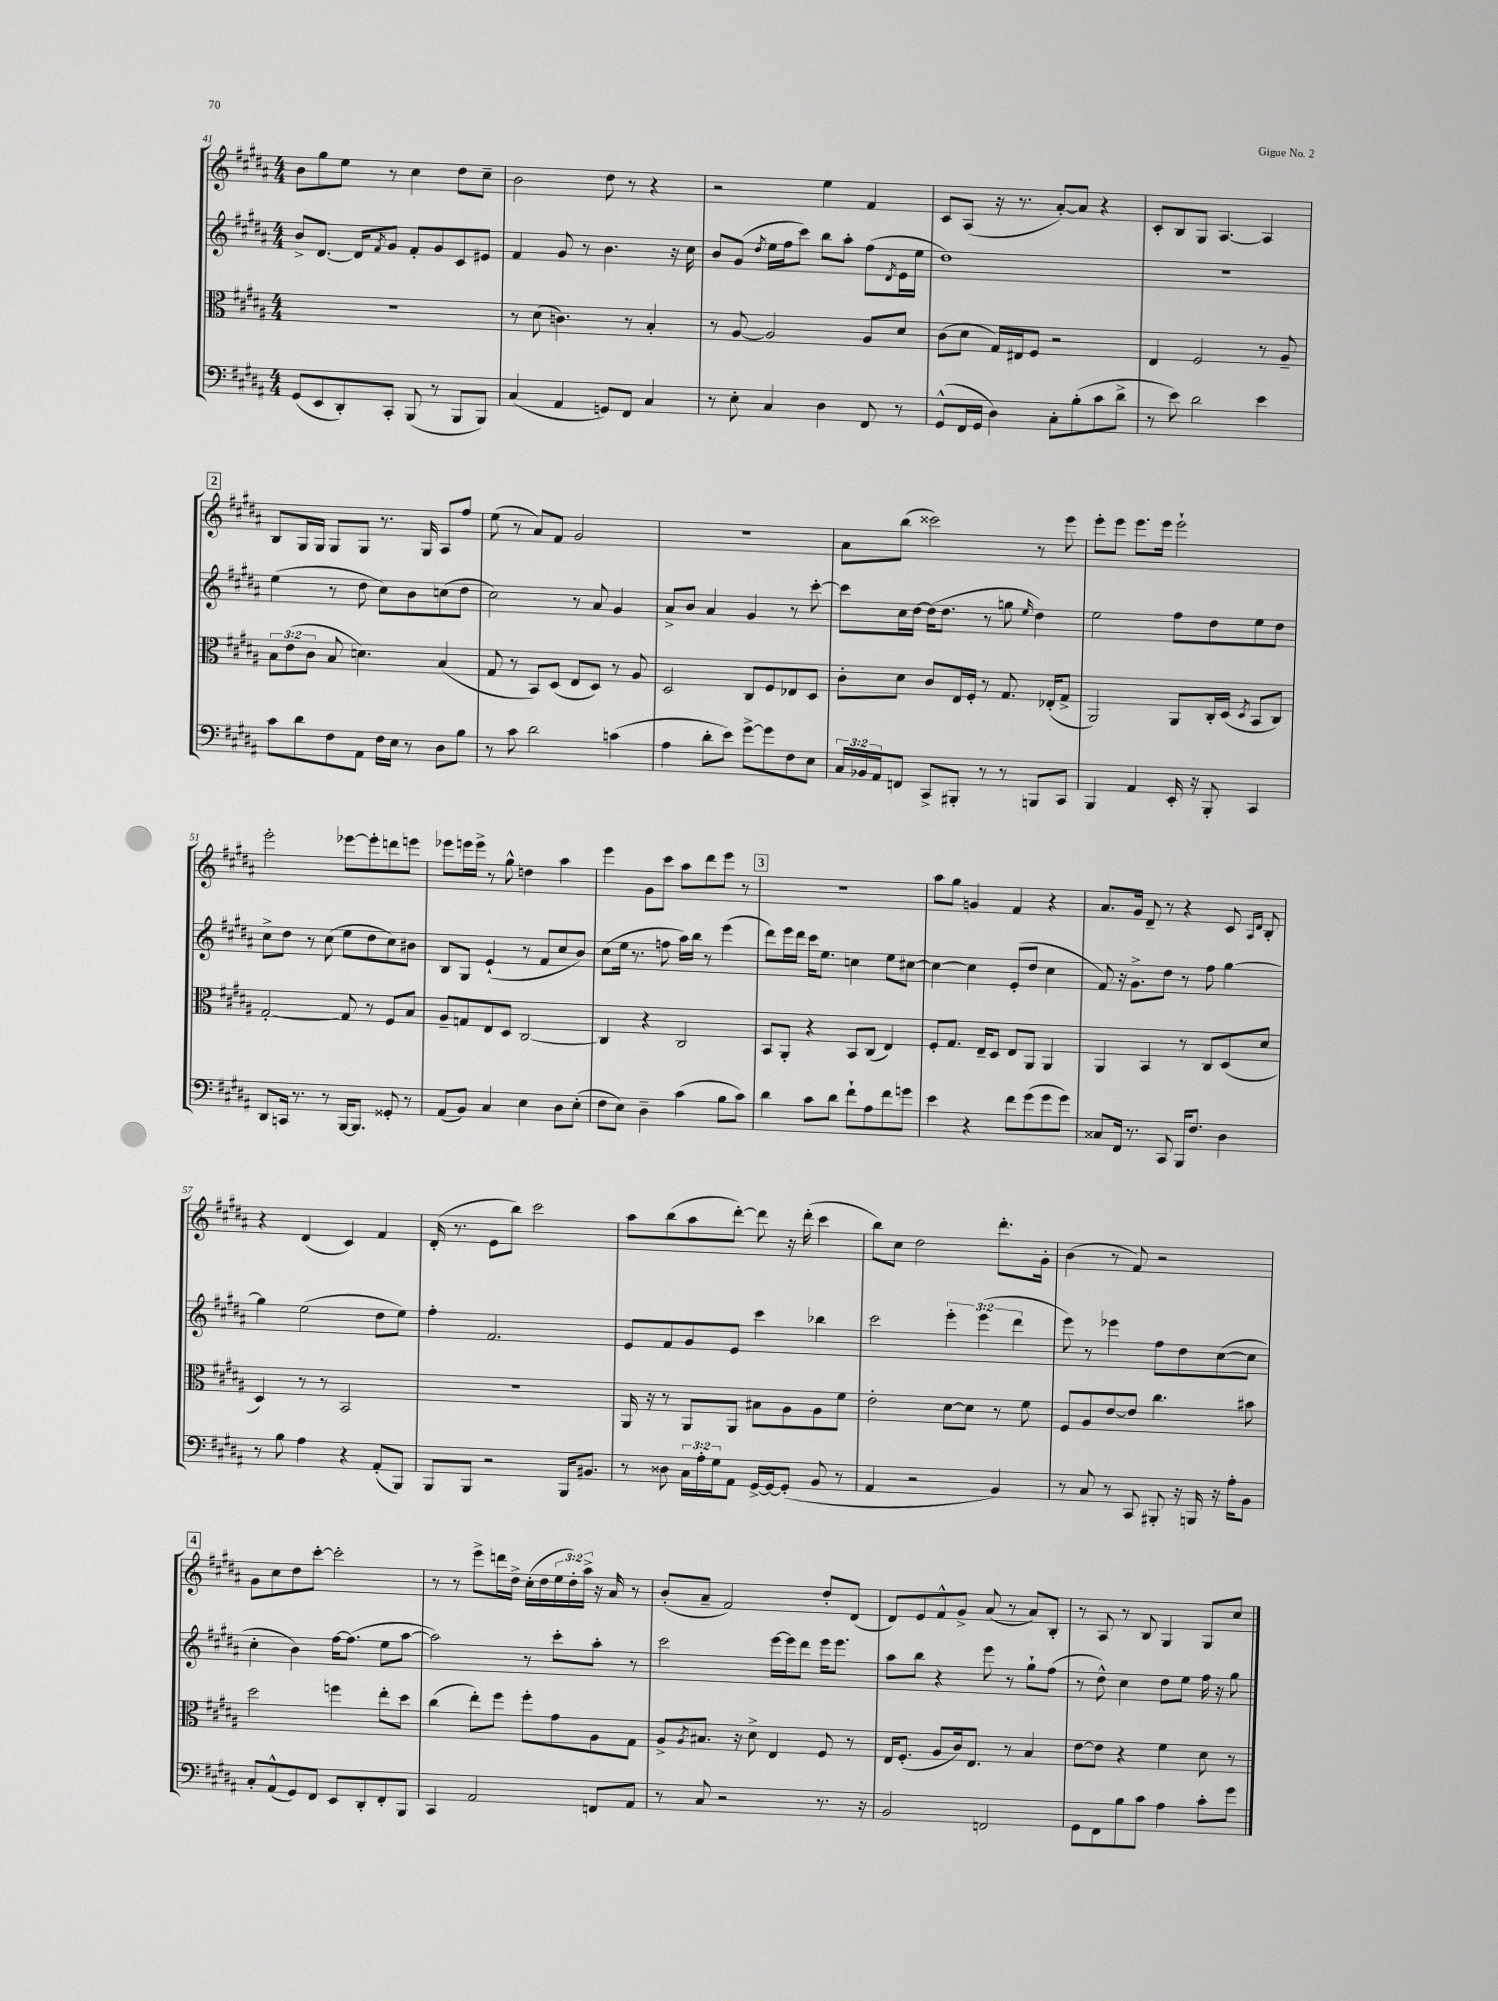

**kern	**kern	**kern	**kern
*part4	*part3	*part2	*part1
*staff4	*staff3	*staff2	*staff1
*clefF4	*clefC3	*clefG2	*clefG2
*k[f#c#g#d#a#]	*k[f#c#g#d#a#]	*k[f#c#g#d#a#]	*k[f#c#g#d#a#]
*M4/4	*M4/4	*M4/4	*M4/4
=41	=41	=41	=41
(8GG#/L	1r	8b^/L	8b\L
8EE/	.	[8.d#/J	8gg#\
8DD#'/)	.	.	8ee\J
.	.	16d#/KL]	.
.	.	8qf#/	.
8CC#'/J	.	8g#/J	8r
(8BBB/	.	8f#'/L	4cc#\
8r	.	8g#/	.
8BBB/L	.	8c#/	8dd#\L
8BBB/J)	.	8e#X/J	8cc#~\J
=42	=42	=42	=42
(4C#/	8r	4f#/	2b\
.	(8d#\	.	.
4AA#/	4.cn\)	8g#/	.
.	.	8r	.
8GGn/L)	.	4.b\	8dd#\
8FF#/J	8r	.	8r
4C#/	4B'/	.	4r
.	.	16r	.
.	.	16cc#\	.
=43	=43	=43	=43
8r	8r	8b/L	2r
8E'\	[8A#/	(8g#/J	.
.	.	8qdd#/	.
4C#/	2A#/]	16ee\LL	.
.	.	16ff#\J	.
.	.	8ccc#\J)	.
4D#\	.	8bb\L	4ee\
.	.	8aa#'\J	.
8FF#/	8A#/L	(8ff#\L	4f#/
.	.	8qd#/	.
8r	8d#/J	16e\L	.
.	.	16ee\JJ	.
=44	=44	=44	=44
(8GG#^^/L	(8c#\L	1dd#)	8c#/L
16FF#/L	8d#\J	.	(8A#/J
16GG#/JJ	.	.	.
4D#\)	16G#/LL)	.	16r
.	16E#X/J	.	8.r
.	8F#/J	.	.
8C#'\L	2r	.	[8a#'/L)
(8B'\	.	.	8a#/J]
8c#\	.	.	4r
8d#^\J	.	.	.
=45	=45	=45	=45
8r	4E/	1r	8c#'/L
8e\)	.	.	8B/
2d#\	2F#/	.	8G#/J
.	.	.	[4.A#/
4e\	8r	.	4A#/]
.	8A#~/	.	.
!!LO:LB:g=z
!!LO:REH:place=s1:t=2
=46	=46	=46	=46
8c#\L	12B\L	(4ee\	8B/L
.	(12e\	.	.
8d#\	.	.	16G#/L
.	12c#\J	.	.
.	.	.	16G#/JJ
8F#\	8B/	8r	8G#/L
8AA#\J	4.dn\)	8dd#\	8G#/J
16F#\LL	.	8cc#\L)	8.r
16E\JJ	.	.	.
8r	.	8b\	.
.	.	.	16G#/
8D#\L	(4B/	(8ccn\	8A#/L
8B\J	.	8dd#\J	8ff#/J
=47	=47	=47	=47
8r	8G#/	2cc#\)	(8ee\
8c#\	8r	.	8r
2d#\	8BB/L)	.	8a#/L)
.	(8D#/J	.	8f#/J
.	8E/L	8r	2g#/
.	8D#/J)	8a#/	.
(4cn\	8r	4g#/	.
.	8A#/	.	.
=48	=48	=48	=48
4A#\	2D#/	8a#^/L	1r
.	.	8b/J	.
8d#'\L	.	4a#/	.
8e\J)	.	.	.
[8g#^\L	8C#/L	4g#/	.
8g#\]	8F#/	.	.
8F#\	8E-X/	8r	.
8E\J	8D#/J	[8ccc#'\	.
=49	=49	=49	=49
24C#/LL	8c#'\L	8ccc#\L]	8a#\L
24BB-X/	.	.	.
24AA#/J	.	.	.
8FFn/J	8d#\J	16cc#\L	(8bb\J
.	.	[16dd#\JJ	.
8CC#^/L	8c#/L	(16dd#\KL]	2ccc##X\)
.	.	8.dd#\J	.
8BBB#X'/J	16E/L	.	.
.	16F#'/JJ	.	.
8r	8r	8r	.
8r	8.G#/	8ggn\	.
.	.	16qqee/	.
8BBBn/L	.	4dd#\)	8r
.	(16E-X'/KL	.	.
8CC#/J	8G#^/J	.	8eee\
=50	=50	=50	=50
4BBB/	2AA#/)	2ee\	8eee'\L
.	.	.	8eee\J
4AA#/	.	.	8.eee\L
.	.	.	16eee\Jk
16EE'/	8AA#/L	8ff#\L	2eee`\
16r	.	.	.
8BBB'/	16C#'/L	8dd#\	.
.	(16D#/JJ	.	.
.	8qD#/	.	.
4CC#/	8BB/L	8ee\	.
.	8C#/J)	8dd#\J	.
!!LO:LB:g=z
=51	=51	=51	=51
8DD#/L	[2G#'/	8cc#^\L	2eee'\
16CCn/Jk	.	8dd#\J	.
8.r	.	.	.
.	.	8r	.
8r	.	(8cc#\	.
[16BBB/KL	8G#/]	8ee\L	[8eee-X\L
8.BBB/J]	.	.	.
.	8r	8dd#\	8eee-'\]
8GG##X'/	8F#/L	8cc#\)	8dddn\
8r	8B/J	8b#X\J	8eeen\J
=52	=52	=52	=52
(8AA#/L	8A#~/L	8B/L	8eee-X\L
8BB/J)	8Gn/	8G#/J	16eeen\L
.	.	.	16eee^\JJ
4C#/	8E/	(4e`/	8r
.	8D#/J	.	8gg#^^\
4E\	[2C#/	8r	4ddn\
.	.	8f#/L	.
8D#\L	.	8cc#/	4aa#\
(8E'\J	.	8b/J)	.
=53	=53	=53	=53
8F#\L	4C#/]	(8cc#\L	4eee\
8E\J)	.	16ee\Jk	.
.	.	8.r	.
4D#~\	4r	.	8g#\L
.	.	8ffn\	8ccc#\J
(4c#\	2C#/	16aa#\LL)	8aa#\L
.	.	16bb\JJ	.
.	.	8r	8ddd#\
8B\L	.	(4eee\	8eee\J
8c#\J)	.	.	8r
!!LO:REH:place=s1:t=3
=54	=54	=54	=54
4d#\	8BB/L	8ddd#\L)	1r
.	8AA#'/J	16eee\L	.
.	.	16ddd#\JJ	.
8c#\L	4r	16ccc#\KL	.
.	.	8.ee\J	.
8d#\J	.	.	.
8f#`\L	8BB/L	4ccn\	.
8A#\	(8C#/J	.	.
8f#\	4E/)	8ee\L	.
8gn\J	.	[8cc#X\J	.
=55	=55	=55	=55
4e\	8F#'/L	4cc#\_	8aa#\L
.	8.G#/J	.	8gg#\J
4r	.	4cc#\]	4gn/
.	16E~/KL	.	.
.	8D#/J	.	.
8f#\L	8E/L	(8e'/L	4f#/
(8g#\	8AA#/J	8dd#/J	.
8g#\	4AA#/	4cc#\	4r
8g#\J)	.	.	.
=56	=56	=56	=56
8C##X/L	4AA#/	8f#/)	8.a#/L
16FF#/Jk	.	16r	.
8.r	.	8.g#^\L	16g#/Jk
.	4BB/	.	8d#~/
8CC#/	.	8dd#\J	8r
16BBB/KL	8r	8r	4r
8.F#/J	.	.	.
.	8C#/L	8ff#\	.
4D#\	(8D#/	[4gg#\	8c#/
.	.	.	16qqA#/LL
.	.	.	16qqd#/JJ
.	8d#/J	.	8B'/
!!LO:LB:g=z
=57	=57	=57	=57
8r	4D#/)	4gg#\]	4r
8B\	.	.	.
4A#\	8r	(2ee\	(4d#/
.	8r	.	.
4r	2BB/	.	4c#/)
(8AA#'/L	.	8dd#\L	4f#/
8BBB/J)	.	8ee\J)	.
=58	=58	=58	=58
8BBB/L	1r	4ff#'\	(16d#'/
.	.	.	8.r
8BBB/J	.	.	.
2r	.	2.f#/	8e\L
.	.	.	8bb\J)
.	.	.	2ccc#\
16BBB/KL	.	.	.
8.BB#X/J	.	.	.
=59	=59	=59	=59
8r	16AA#/	8e/L	8aa#\L
.	16r	.	.
8D##X\	8r	8f#/	(8bb\
24C#\LL	8AA#/L	8g#/	8aa#\
24A#'\	.	.	.
24G#\J	.	.	.
8AA#\J	8AA#/J	8e/J	[8ddd#'\J)
[16GG#^/LL	8B#X\L	4ccc#\	8ddd#\]
16GG#/J_	.	.	.
(8GG#'/J]	8A#\	.	16r
.	.	.	(16ddd#'\
8BB/	8A#\	4bb-X\	4ccc#\
8r	8f#\J	.	.
=60	=60	=60	=60
4AA#/	2e'\	2ccc#\	8bb\L)
.	.	.	8cc#\J
2r	.	.	2dd#\
.	[8d#\L	6eee'\	.
.	8d#\J]	.	.
.	.	(6eee\	.
4BB/)	8r	.	8.ddd#'\L
.	.	6ddd#\	.
.	8f#\	.	.
.	.	.	16g#'\Jk
=61	=61	=61	=61
8r	8F#/L	8eee\)	(4b\
8C#/	8A#/	8r	.
8r	[8e/	4eee-X\	8r
8CC#/	8e/J]	.	8f#/)
8BBB#X'/	4.cc#\	8ff#\L	2r
16r	.	8dd#\	.
16BBBn/	.	.	.
16r	.	([8cc#\	.
16A#'\KL	.	.	.
8BB\J	8b#X\	8cc#\J]	.
!!LO:LB:g=z
!!LO:REH:place=s1:t=4
=62	=62	=62	=62
8C#'/L	2dd#\	4cc#'\	8g#\L
(8AA#^^/	.	.	8cc#\
8GG#/)	.	4b\)	8dd#\
8FF#/J	.	.	[8ccc#'\J
8EE/L	4ffn\	[16ff#\KL	2ccc#'\]
.	.	(8.ff#\J]	.
8DD#'/	.	.	.
8FF#'/	8ee'\L	8ee\L	.
8BBB/J	8dd#\J	[8aa#\J	.
=63	=63	=63	=63
4CC#/	(4cc#\	2aa#\])	8r
.	.	.	8r
2AA#/	8ee'\L)	.	8eee^\L
.	8ff#\J	.	16dddn\L
.	.	.	16dd#^\JJ
.	8ff#'\L	8r	(16cc#'\LL
.	.	.	16dd#\
.	8g#\	8ccc#'\L	24ee\
.	.	.	24dd#'\)
.	.	.	24aa#^\JJ
8FFn/L	8A#\	8aa#'\J	16r
.	.	.	16a#/
8AA#/J	8G#\J	8r	8r
=64	=64	=64	=64
8r	8A#^/L	2ccc#\	(8b'/L
.	8qA#/	.	.
8C#/	8.B#X/J	.	8a#~/J
2r	.	.	2f#/)
.	16r	.	.
.	8d#^\	.	.
.	4E/	[16eee\LL	.
.	.	16eee\J]	.
.	.	8ddd#\J	.
8.r	8F#/	16eee\KL	8dd#'/L
.	.	8.eee\J	.
.	8r	.	(8d#/J
16r	.	.	.
=65	=65	=65	=65
2BB/	16E/KL	8aa#\L	8d#/L)
.	(8.F#'/J	.	.
.	.	8bb\J	8e/
.	8A#/L	4r	8f#^^/
.	16c#/k)	.	8g#^/J
.	8.E/J	.	.
2FFn/	.	8eee\	(8a#/
.	8r	8r	8r
.	4B/	8gg#`\L	8a#/L)
.	.	(8ff#\J	8B'/J
=66	=66	=66	=66
8GG#\L	[8e\L	8r	8r
8FF#\	8e\J]	8dd#^^\)	8A#/
8B\	4r	4cc#\	8r
8c#\J	.	.	8B/
4A#\	4f#\	8dd#\L	4G#/
.	.	8ee\J	.
8c#'\L	8d#\	16ff#\	8G#/L
.	.	16r	.
8g#\J	8r	8gg#\	8cc#/J
==	==	==	==
*-	*-	*-	*-
